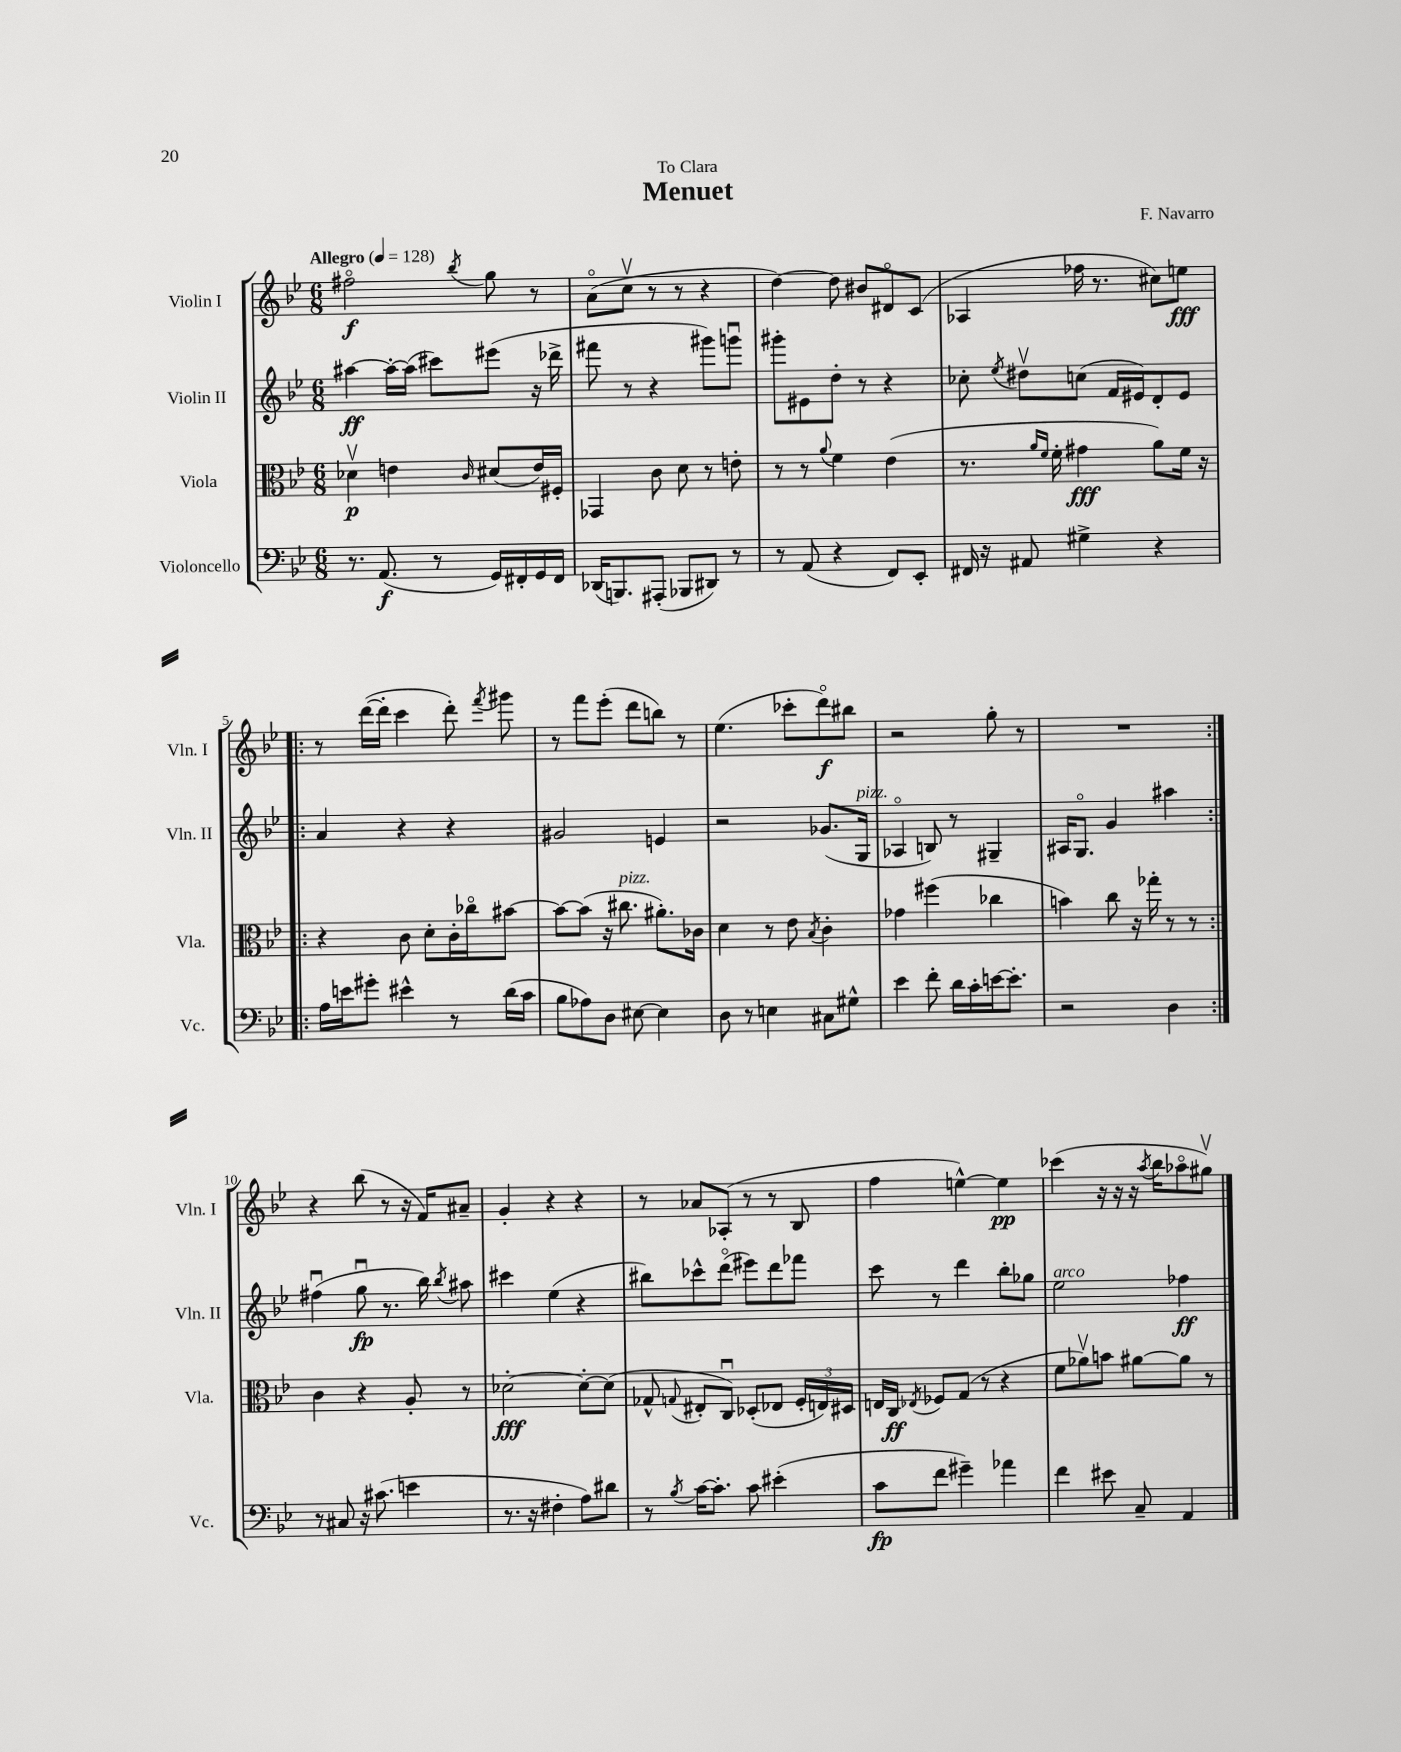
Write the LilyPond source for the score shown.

\header { title = "Menuet" composer = "F. Navarro" dedication = "To Clara" }
<<
\new StaffGroup <<
\new Staff = "s0" \with { instrumentName = "Violin I" shortInstrumentName = "Vln. I" } {
    \clef treble \key bes \major \numericTimeSignature \time 6/8 \tempo "Allegro" 4 = 128
    \autoBeamOff fis''2\flageolet\f \acciaccatura { bes''8 } g''8 r8 |
    a'8[\flageolet( c''8]\upbow r8 r8 r4 |
    d''4~) d''8 bis'8[ dis'8\flageolet c'8]( |
    aes4 fes''16 r8. cis''8[) e''8]\fff |
    \repeat volta 2 { r8 d'''16[~( d'''16]-. c'''4 d'''8-.) \acciaccatura { f'''8 } gis'''8 |
    r8 f'''8[ ees'''8]-.( d'''8[ b''8]) r8 |
    ees''4.( ces'''8[-. d'''8\flageolet\f) bis''8] |
    r2 g''8-. r8 |
    R2. | }
    r4 bes''8( r8 r16 f'16[) ais'8]-- |
    g'4-. r4 r4 |
    r8 aes'8[ aes8]-.( r8 r8 bes8 |
    f''4 e''4~-^) e''4\pp |
    ces'''4( r16 r16 r16 \acciaccatura { a''8 } bes''16[ aes''8\flageolet gis''8]\upbow) \bar "|." |
}
\new Staff = "s1" \with { instrumentName = "Violin II" shortInstrumentName = "Vln. II" } {
    \clef treble \key bes \major \numericTimeSignature \time 6/8
    \autoBeamOff ais''4~\ff ais''16[~-. ais''16]( cis'''8[) eis'''8]( r16 des'''16-> |
    fis'''8 r8 r4 gis'''8[) g'''8]\downbow |
    gis'''8[-. eis'8 d''8]-. r8 r4 |
    ces''8-. \acciaccatura { ees''8 } dis''8[\upbow c''8]( f'16[ eis'16) d'8-. eis'8] |
    \repeat volta 2 { a'4 r4 r4 |
    gis'2 e'4 |
    r2 ges'8.[( g16]^\markup { \italic "pizz." } |
    aes4\flageolet b8) r8 gis4-- |
    ais16[ g8.]\flageolet g'4 ais''4 | }
    fis''4\downbow( g''8\downbow\fp r8. bes''16) \acciaccatura { bes''8 } ais''8 |
    cis'''4 ees''4( r4 |
    bis''8[) ces'''8-^ d'''8]\flageolet( eis'''8[) d'''8 fes'''8] |
    c'''8 r8 d'''4 bes''8[-. ges''8] |
    ees''2^\markup { \italic "arco" } fes''4\ff \bar "|." |
}
\new Staff = "s2" \with { instrumentName = "Viola" shortInstrumentName = "Vla." } {
    \clef alto \key bes \major \numericTimeSignature \time 6/8
    \autoBeamOff des'4\upbow\p e'4 \grace { c'16 } dis'8[( e'16) fis16]-. |
    ges,4 c'8 d'8 r8 e'8-. |
    r8 r8 \appoggiatura { a'8 } f'4 ees'4( |
    r8. \grace { a'16[ f'16] } f'16-. gis'4\fff a'8[) f'16] r16 |
    \repeat volta 2 { r4 c'8 d'8[-. c'16-. ces''16\flageolet bis'8]~ |
    bis'8[~ bis'8]( r16 cis''8.^\markup { \italic "pizz." } ais'8.[-.) ces'16] |
    d'4 r8 ees'8 \acciaccatura { bes8 } c'4-. |
    ges'4 fis''4( ces''4 |
    b'4) c''8 r16 ges''16-. r8 r8 | }
    c'4 r4 a8-. r8 |
    des'2~-.\fff des'8[~-. des'8]( |
    ges8-^ \appoggiatura { g8 } eis8[-. c8]\downbow) des8[-.( ees8] \tuplet 3/2 { f16[-. e16) dis16] } |
    e16[ c16]\ff \acciaccatura { ees8 } fes8[ g8]( r8 r4 |
    f'8[ aes'8\upbow) b'8] ais'8[~ ais'8] r8 \bar "|." |
}
\new Staff = "s3" \with { instrumentName = "Violoncello" shortInstrumentName = "Vc." } {
    \clef bass \key bes \major \numericTimeSignature \time 6/8
    \autoBeamOff r8. a,8.\f( r8 g,16[) fis,16-. g,16 fis,16] |
    des,16[( b,,8.) ais,,8]-.( bes,,8[ dis,8]) r8 |
    r8 a,8( r4 f,8[) ees,8]-. |
    fis,16 r16 ais,8 gis4-> r4 |
    \repeat volta 2 { a16[ e'16 gis'8]-. eis'4-^ r8 d'16[( c'16] |
    bes8[ aes8) d8] eis8~ eis4 |
    d8 r8 e4 cis8[ gis8]-^ |
    ees'4 f'8-. d'16[ c'16-. e'16~ e'8.]-. |
    r2 d4 | }
    r8 cis8 r16 cis'8.( e'4 |
    r8. r16 fis4-. a8[) dis'8] |
    r8 \acciaccatura { bes8 } c'16[~ c'8.]-. c'8 eis'4-.( |
    c'8[\fp f'8] gis'4--) aes'4 |
    f'4 eis'8 c8-- a,4 \bar "|." |
}
>>
>>
